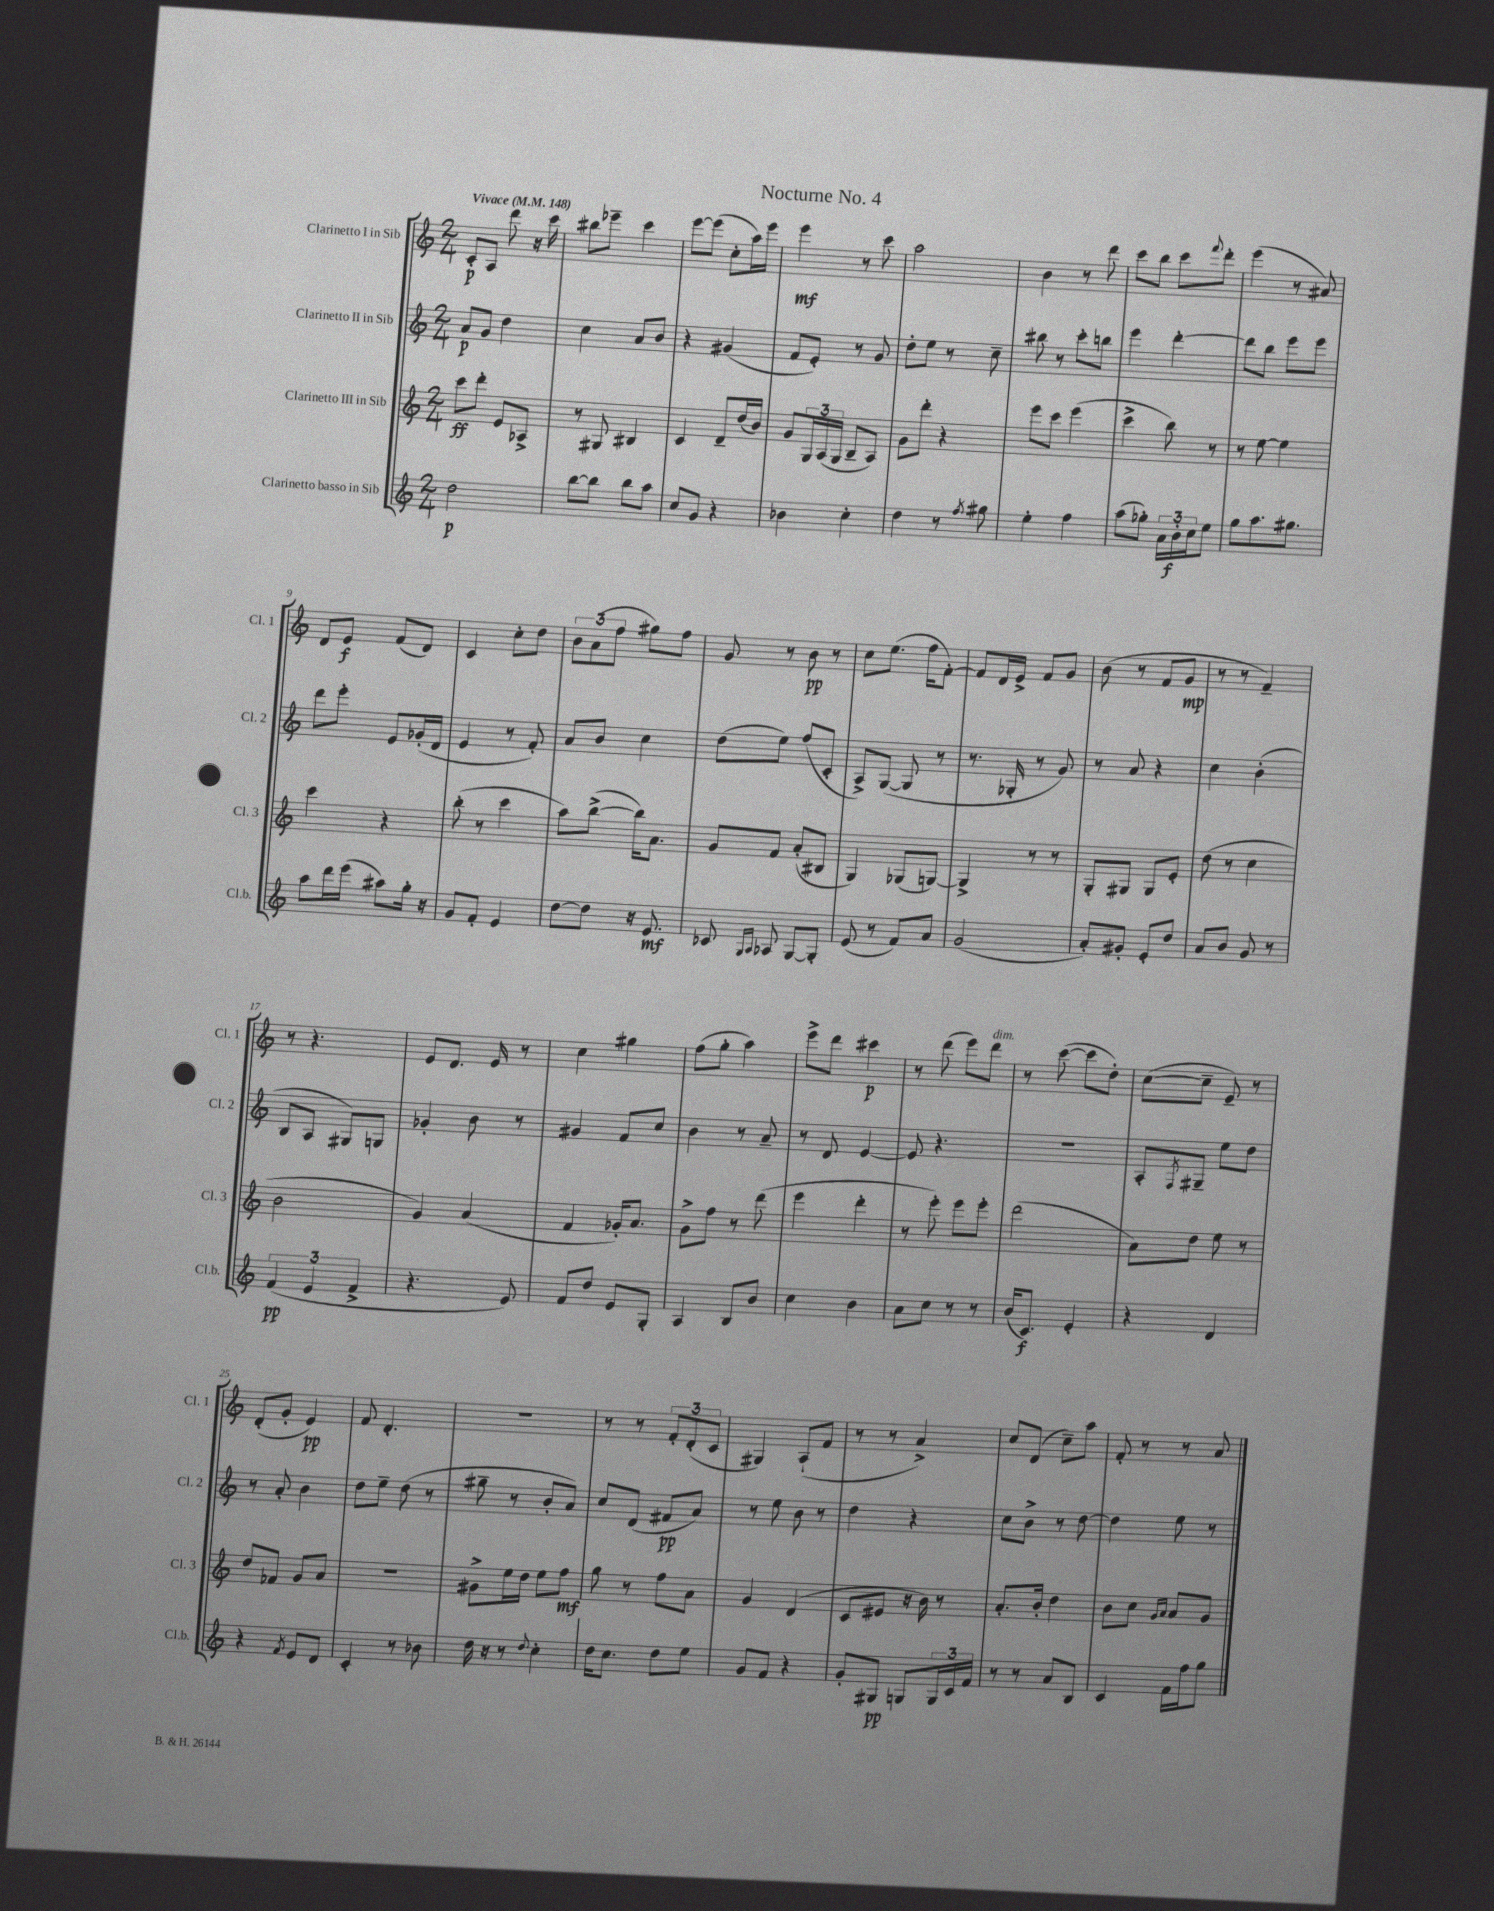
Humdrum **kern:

**kern	**dynam	**kern	**dynam	**kern	**dynam	**kern	**dynam
*part4	*part4	*part3	*part3	*part2	*part2	*part1	*part1
*staff4	*staff4	*staff3	*staff3	*staff2	*staff2	*staff1	*staff1
*I"Clarinetto basso in Sib	*	*I"Clarinetto III in Sib	*	*I"Clarinetto II in Sib	*	*I"Clarinetto I in Sib	*
*I'Cl.b.	*	*I'Cl. 3	*	*I'Cl. 2	*	*I'Cl. 1	*
*clefG2	*	*clefG2	*	*clefG2	*	*clefG2	*
*k[]	*	*k[]	*	*k[]	*	*k[]	*
*M2/4	*	*M2/4	*	*M2/4	*	*M2/4	*
*MM148	*	*MM148	*	*MM148	*	*MM148	*
=1	=1	=1	=1	=1	=1	=1	=1
!	!	!	!	!	!	!LO:TX:a:B:t=Vivace	!
2dd\	p	8ccc\L	ff	8a/L	p	8c'/L	p
.	.	8ddd'\J	.	8g/J	.	8A/J	.
.	.	8e/L	.	4dd\	.	8ddd\	.
.	.	8A-X^/J	.	.	.	16r	.
.	.	.	.	.	.	16ccc\	.
=2	=2	=2	=2	=2	=2	=2	=2
[8bb\L	.	8r	.	4cc\	.	8bb#X\L	.
8bb\J]	.	8G#X/	.	.	.	8eee-X~\J	.
8bb\L	.	4B#X/	.	8a/L	.	4ccc\	.
8aa\J	.	.	.	8b/J	.	.	.
=3	=3	=3	=3	=3	=3	=3	=3
8cc/L	.	4c/	.	4r	.	[8eee\L	.
8g/J	.	.	.	.	.	(8eee\J]	.
4r	.	8d~/L	.	(4g#X/	.	8cc'\L	.
.	.	(16dd/L	.	.	.	16aa\L)	.
.	.	16b/JJ)	.	.	.	16eee\JJ	.
=4	=4	=4	=4	=4	=4	=4	=4
4b-X\	.	8g/L	.	8f/L	.	4eee\	mf
.	.	24G/L	.	8e'/J)	.	.	.
.	.	(24A/	.	.	.	.	.
.	.	24G/JJ	.	.	.	.	.
4cc'\	.	8B~/L	.	8r	.	8r	.
.	.	8A/J)	.	8g/	.	8ccc\	.
=5	=5	=5	=5	=5	=5	=5	=5
4dd\	.	8g\L	.	8dd'\L	.	2aa\	.
.	.	8ddd'\J	.	8ee\J	.	.	.
8r	.	4r	.	8r	.	.	.
8qff/	.	.	.	.	.	.	.
8gg#X\	.	.	.	8cc~\	.	.	.
=6	=6	=6	=6	=6	=6	=6	=6
4ee'\	.	8eee\L	.	8bb#X\	.	4b\	.
.	.	8ccc\J	.	8r	.	.	.
4ff\	.	(4eee\	.	8ccc'\L	.	8r	.
.	.	.	.	8bbn\J	.	8ddd\	.
=7	=7	=7	=7	=7	=7	=7	=7
(8aa\L	.	4ccc^\	.	4eee\	.	8ccc\L	.
8gg-X'\J)	.	.	.	.	.	8bb\J	.
24a\LL	.	8bb\)	.	[4ddd'\	.	8ccc\L	.
24b'\	f	.	.	.	.	.	.
24cc\J	.	.	.	.	.	.	.
.	.	.	.	.	.	8qqfff/	.
8ee\J	.	8r	.	.	.	8ddd'\J	.
=8	=8	=8	=8	=8	=8	=8	=8
8gg\L	.	8r	.	8ddd\L]	.	(4eee\	.
8.aa\	.	[8ee\	.	8bb\J	.	.	.
.	.	4ee\]	.	8eee\L	.	8r	.
8.gg#X\J	.	.	.	.	.	.	.
.	.	.	.	8eee\J	.	8a#X/)	.
!!LO:LB:g=z
=9	=9	=9	=9	=9	=9	=9	=9
8aa\L	.	4ccc\	.	8ddd\L	.	8d/L	.
16ddd\L	.	.	.	8eee'\J	.	8e/J	f
(16eee\JJ	.	.	.	.	.	.	.
8aa#X\L)	.	4r	.	8e/L	.	(8f/L	.
16gg'\Jk	.	.	.	(16g-X'/L	.	8d/J)	.
16r	.	.	.	16d/JJ	.	.	.
=10	=10	=10	=10	=10	=10	=10	=10
8g/L	.	(8bb'\	.	4e/	.	4c/	.
8f'/J	.	8r	.	.	.	.	.
4e/	.	4ccc\	.	8r	.	8cc'\L	.
.	.	.	.	8f'/)	.	8dd\J	.
=11	=11	=11	=11	=11	=11	=11	=11
[8dd\L	.	8aa\L)	.	8a/L	.	12b\L	.
.	.	.	.	.	.	(12a\	.
8dd\J]	.	([8bb^\J	.	8b/J	.	.	.
.	.	.	.	.	.	12ff\J	.
16r	.	16bb\KL])	.	4cc\	.	8gg#X\L)	.
8.e/	mf	8.a\J	.	.	.	.	.
.	.	.	.	.	.	8ff\J	.
=12	=12	=12	=12	=12	=12	=12	=12
8c-X/	.	8g/L	.	(8dd\L	.	8g/	.
16qqG/LL	.	.	.	.	.	.	.
16qqA/JJ	.	.	.	.	.	.	.
8A-X/	.	8f/J	.	8ee\J)	.	8r	.
[8G/L	.	(8a'/L	.	(8ff/L	.	8b\	pp
8G'/J]	.	8B#X/J	.	8c'/J	.	8r	.
=13	=13	=13	=13	=13	=13	=13	=13
(8e/	.	4G/)	.	8A^/L)	.	8cc\L	.
8r	.	.	.	([8G/J	.	(8.ee\J	.
8f/L)	.	(8G-X/L	.	8G/]	.	.	.
.	.	.	.	.	.	16ff\KL	.
8a/J	.	[8Gn/J)	.	8r	.	[8f'\J)	.
=14	=14	=14	=14	=14	=14	=14	=14
(2g/	.	4G^/]	.	8.r	.	8f/L]	.
.	.	.	.	.	.	16d/L	.
.	.	.	.	16G-X'/	.	16e^/JJ	.
.	.	8r	.	8r	.	8f/L	.
.	.	8r	.	8g/)	.	8g/J	.
=15	=15	=15	=15	=15	=15	=15	=15
8a'/L)	.	8G'/L	.	8r	.	(8b\	.
8g#X'/J	.	8G#X/J	.	8a/	.	8r	.
8e'/L	.	8G#/L	.	4r	.	8f/L	.
8dd/J	.	8e'/J	.	.	.	8g/J	mp
=16	=16	=16	=16	=16	=16	=16	=16
8a/L	.	(8dd\	.	4cc\	.	8r	.
8b/J	.	8r	.	.	.	8r	.
8g/	.	4cc\	.	(4b'\	.	4f~/)	.
8r	.	.	.	.	.	.	.
!!LO:LB:g=z
=17	=17	=17	=17	=17	=17	=17	=17
(6f/	pp	2b\	.	8B/L	.	8r	.
.	.	.	.	8A/J	.	4.r	.
6e/	.	.	.	.	.	.	.
.	.	.	.	8G#X/L)	.	.	.
6f^/	.	.	.	.	.	.	.
.	.	.	.	8Gn/J	.	.	.
=18	=18	=18	=18	=18	=18	=18	=18
4.r	.	4g/)	.	4g-X'/	.	8e/L	.
.	.	.	.	.	.	8.d/J	.
.	.	(4a/	.	8b\	.	.	.
.	.	.	.	.	.	16e/	.
8e/)	.	.	.	8r	.	8r	.
=19	=19	=19	=19	=19	=19	=19	=19
8f/L	.	4f/	.	4g#X/	.	4cc\	.
8dd/J	.	.	.	.	.	.	.
8e/L	.	16g-X'/KL)	.	8f/L	.	4gg#X\	.
.	.	8.a/J	.	.	.	.	.
8G'/J	.	.	.	8cc/J	.	.	.
=20	=20	=20	=20	=20	=20	=20	=20
4A/	.	8g^\L	.	4b\	.	(8ff\L	.
.	.	8ff\J	.	.	.	8gg'\J	.
8B/L	.	8r	.	8r	.	4aa\)	.
8b/J	.	(8ddd\	.	8a~/	.	.	.
=21	=21	=21	=21	=21	=21	=21	=21
4cc\	.	4eee\	.	8r	.	8eee^\L	.
.	.	.	.	8d/	.	8ddd\J	.
4b\	.	4ddd'\	.	[4e/	.	4ccc#X\	p
=22	=22	=22	=22	=22	=22	=22	=22
8a\L	.	8r	.	8e/]	.	8r	.
8cc\J	.	8eee'\)	.	4.r	.	(8ddd\	.
8r	.	8eee\L	.	.	.	8eee\L)	.
!	!	!	!	!	!	!LO:TX:a:i:t=dim.	!
8r	.	8eee'\J	.	.	.	8ddd\J	.
=23	=23	=23	=23	=23	=23	=23	=23
(16b/KL	.	(2ddd\	.	2r	.	8r	.
8.c/J)	f	.	.	.	.	.	.
.	.	.	.	.	.	([8ccc\	.
4e'/	.	.	.	.	.	8ccc\L]	.
.	.	.	.	.	.	8dd'\J)	.
=24	=24	=24	=24	=24	=24	=24	=24
4r	.	8a\L)	.	8A'/L	.	([8cc\L	.
.	.	.	.	8qF/	.	.	.
.	.	8dd\J	.	8G#X~/J	.	8cc~\J]	.
4d/	.	8ee\	.	8ee\L	.	8e~/)	.
.	.	8r	.	8dd\J	.	8r	.
!!LO:LB:g=z
=25	=25	=25	=25	=25	=25	=25	=25
4r	.	8dd/L	.	8r	.	(8d'/L	.
.	.	8f-X/J	.	8a'/	.	8g'/J	.
8qf/	.	.	.	.	.	.	.
8e/L	.	8g/L	.	4b\	.	4e/)	pp
8d/J	.	8a/J	.	.	.	.	.
=26	=26	=26	=26	=26	=26	=26	=26
4c'/	.	2r	.	8dd\L	.	8f/	.
.	.	.	.	8ee~\J	.	4.d'/	.
8r	.	.	.	(8dd\	.	.	.
8b-X\	.	.	.	8r	.	.	.
=27	=27	=27	=27	=27	=27	=27	=27
16dd\	.	8g#X^\L	.	8gg#X~\	.	2r	.
16r	.	.	.	.	.	.	.
8r	.	16ee\L	.	8r	.	.	.
.	.	16dd\JJ	.	.	.	.	.
8qqdd/	.	.	.	.	.	.	.
4cc'\	.	8ee\L	.	8b'/L	.	.	.
.	.	8ff\J	mf	8a/J)	.	.	.
=28	=28	=28	=28	=28	=28	=28	=28
16dd\KL	.	8gg\	.	8cc/L	.	8r	.
8.cc\J	.	.	.	.	.	.	.
.	.	8r	.	(8d/J	.	8r	.
8dd\L	.	8ff\L	.	8f#X/L	pp	12f'/L	.
.	.	.	.	.	.	(12d'/	.
8ee\J	.	8a\J	.	8a/J)	.	.	.
.	.	.	.	.	.	12c/J	.
=29	=29	=29	=29	=29	=29	=29	=29
8g/L	.	4g/	.	8r	.	4G#X/)	.
8f/J	.	.	.	8ee\	.	.	.
4r	.	(4d/	.	8b\	.	(8A`/L	.
.	.	.	.	8r	.	8f/J	.
=30	=30	=30	=30	=30	=30	=30	=30
8g'/L	.	8c/L	.	4dd\	.	8r	.
8G#X/J	pp	8e#X/J	.	.	.	8r	.
8Gn/L	.	16r	.	4r	.	4a^/)	.
.	.	16b\)	.	.	.	.	.
24G/L	.	8r	.	.	.	.	.
24c/	.	.	.	.	.	.	.
24f/JJ	.	.	.	.	.	.	.
=31	=31	=31	=31	=31	=31	=31	=31
8r	.	8.a'/L	.	8cc\L	.	8cc/L	.
8r	.	.	.	8b^\J	.	(8d/J	.
.	.	16b'/Jk	.	.	.	.	.
8a/L	.	4dd\	.	8r	.	8cc~\L)	.
8B/J	.	.	.	[8dd\	.	8aa\J	.
=32	=32	=32	=32	=32	=32	=32	=32
4c/	.	8b\L	.	4dd\]	.	8f'/	.
.	.	8cc\J	.	.	.	8r	.
.	.	16qqg/LL	.	.	.	.	.
.	.	16qqa/JJ	.	.	.	.	.
16f\LL	.	8a/L	.	8ee\	.	8r	.
16ff\J	.	.	.	.	.	.	.
8gg\J	.	8g/J	.	8r	.	8a/	.
==	==	==	==	==	==	==	==
*-	*-	*-	*-	*-	*-	*-	*-
